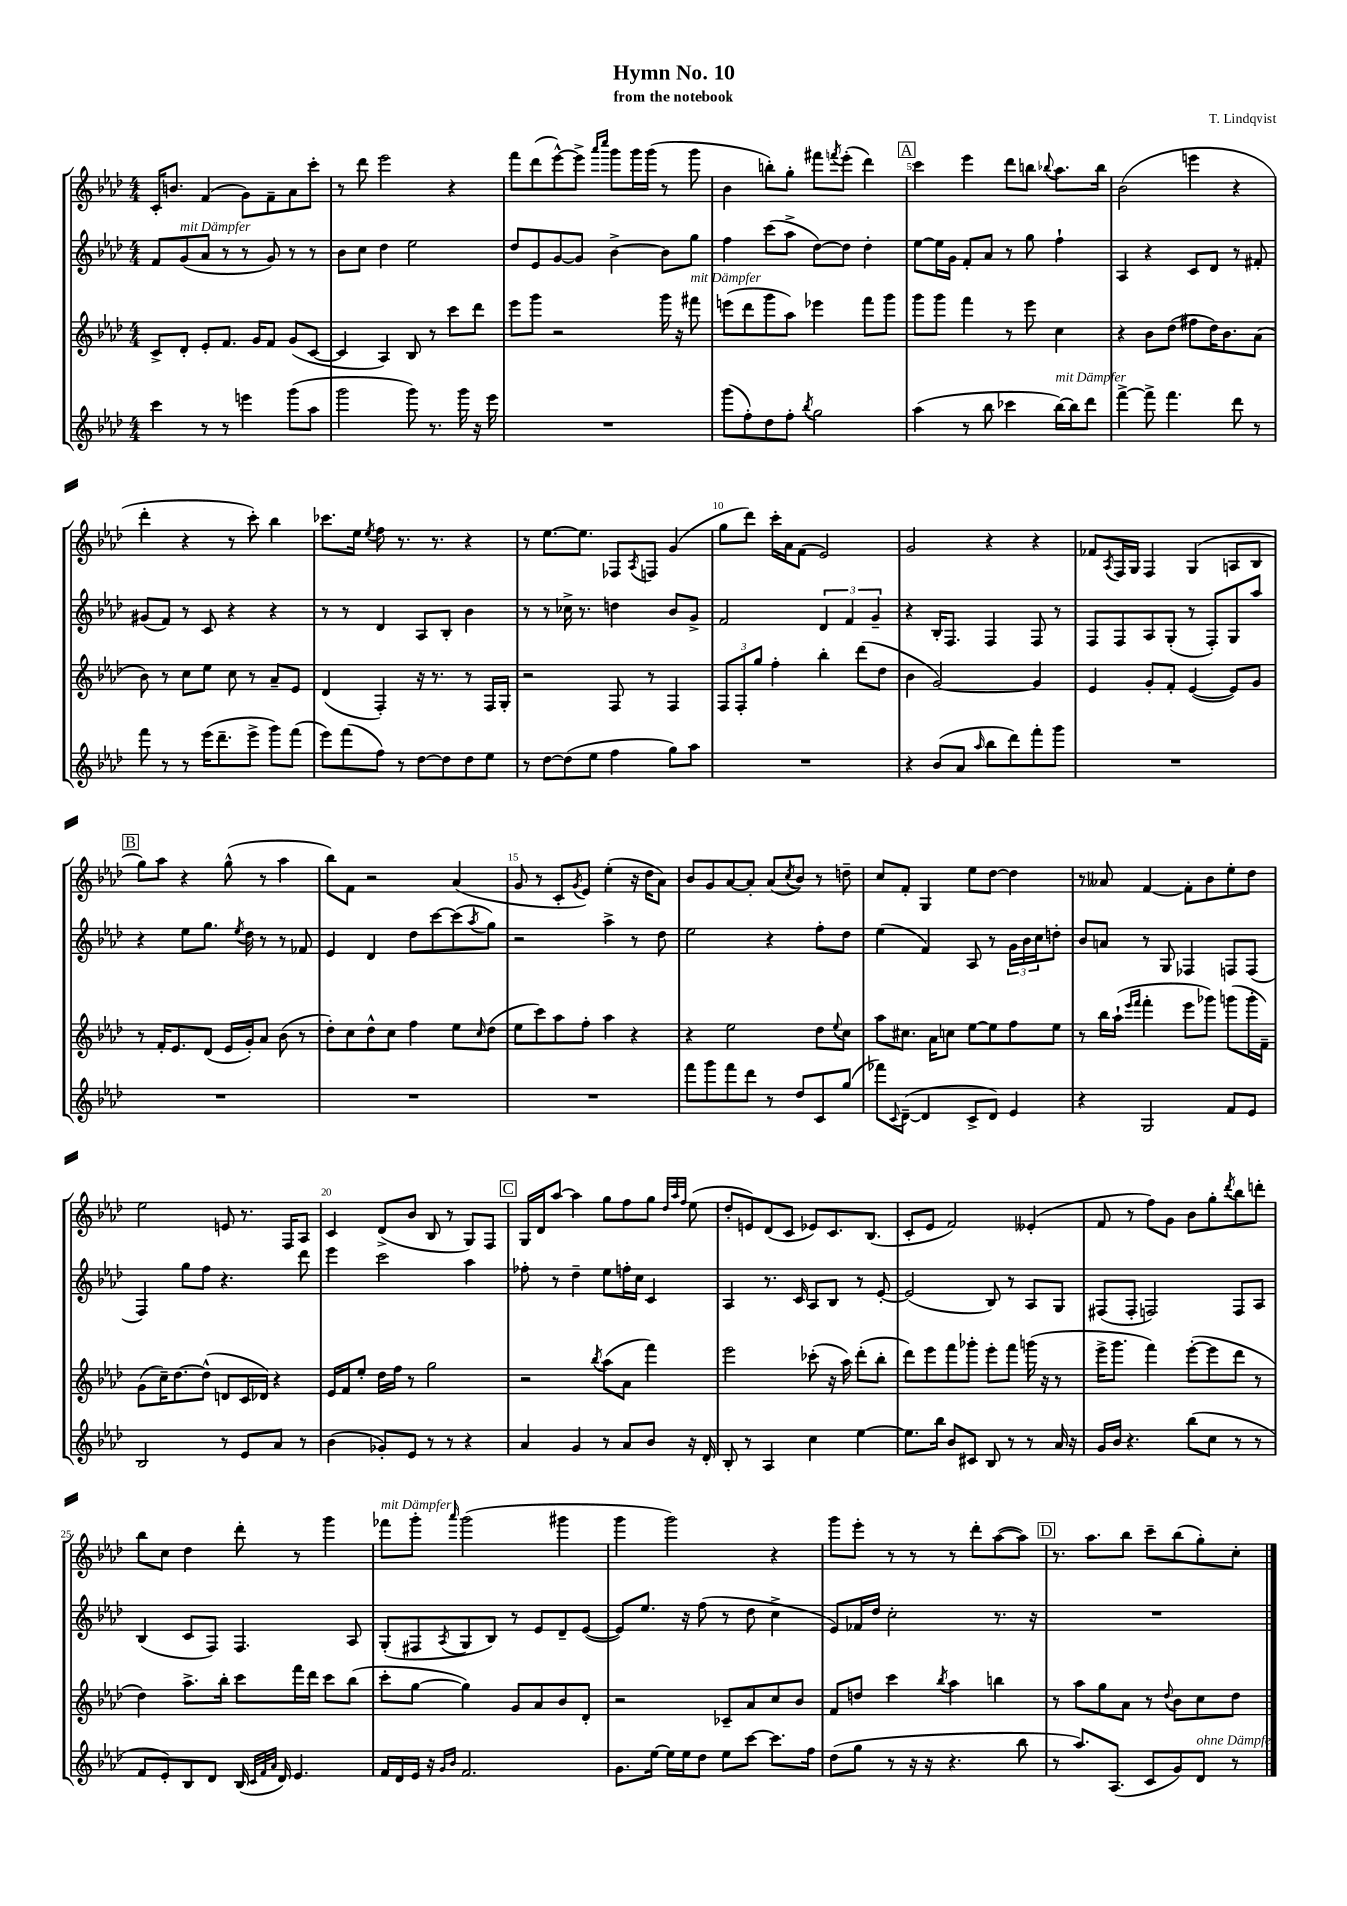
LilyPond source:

\header { title = "Hymn No. 10" composer = "T. Lindqvist" subtitle = "from the notebook" }
<<
\new StaffGroup <<
\new Staff = "s0" {
    \clef treble \key aes \major \numericTimeSignature \time 4/4
    c'16-. b'8. f'4( g'8) f'8-- aes'8 c'''8-. |
    r8 des'''8 ees'''2 r4 |
    f'''8 des'''8( ees'''8~-^) ees'''8-> \grace { aes'''16 c''''16 } g'''8 g'''16 g'''16( r8 g'''8 |
    bes'4 b''8-.) g''8-. fis'''8 \acciaccatura { f'''8 } ees'''8-.( des'''4) |
    \mark \markup { \box "A" } c'''4 ees'''4 des'''8 b''8 \appoggiatura { bes''8 } aes''8. bes''16 |
    bes'2( e'''4 r4 |
    des'''4-. r4 r8 c'''8-.) bes''4 |
    ces'''8. ees''16 \acciaccatura { ees''8 } f''8 r8. r8. r4 |
    r8 ees''8.~ ees''8. fes8 \acciaccatura { aes8 } f8 g'4( |
    g''8 des'''8) c'''16-. aes'16 f'8( ees'2) |
    g'2 r4 r4 |
    fes'8 \acciaccatura { aes8 } f16 g16 f4 g4( a8 bes8 |
    \mark \markup { \box "B" } g''8) aes''8 r4 g''8-^( r8 aes''4 |
    bes''8) f'8 r2 aes'4( |
    g'8 r8 c'8-. \acciaccatura { g'8 } ees'8) ees''4-.( r16 des''16 aes'8) |
    bes'8 g'8 aes'8~ aes'8-. aes'8( \acciaccatura { c''8 } bes'8) r8 d''8-- |
    c''8 f'8-. g4 ees''8 des''8~ des''4 |
    r8 aeses'8 f'4~ f'8-. bes'8 ees''8-. des''8 |
    ees''2 e'8 r8. f16 aes8 |
    c'4 des'8->( bes'8 bes8 r8 g8) f8 |
    \mark \markup { \box "C" } g16 des'16 aes''8~ aes''4 g''8 f''8 g''8 \grace { des''32 aes''32 f''32 } ees''8( |
    des''8-. e'8) des'8( c'8 ees'8) c'8. bes8.( |
    c'8-. ees'8 f'2) eeses'4-.( |
    f'8 r8 f''8) g'8 bes'8 g''8-. \acciaccatura { des'''8 } bes''8 d'''8-. |
    bes''8 c''8 des''4 des'''8-. r8 g'''4 |
    fes'''8^\markup { \italic "mit Dämpfer" } g'''8-. \grace { aes'''16 } g'''2( gis'''4 |
    g'''4 g'''2) r4 |
    g'''8 ees'''8-. r8 r8 r8 des'''8-. aes''8~( aes''8) |
    \mark \markup { \box "D" } r8. aes''8. bes''8 c'''8-- bes''8( g''8-.) c''8-. \bar "|." |
}
\new Staff = "s1" {
    \clef treble \key aes \major \numericTimeSignature \time 4/4
    f'8 g'8^\markup { \italic "mit Dämpfer" }( aes'8 r8 r8 g'8) r8 r8 |
    bes'8 c''8 des''4 ees''2 |
    des''8 ees'8 g'8~ g'8 bes'4~-> bes'8 g''8 |
    f''4 c'''8( aes''8-> des''8~) des''8 des''4-. |
    \mark \markup { \box "A" } ees''8~ ees''16 g'16 f'8-. aes'8 r8 g''8 f''4-! |
    aes4 r4 c'8 des'8 r8 fis'8-. |
    gis'8( f'8) r8 c'8 r4 r4 |
    r8 r8 des'4 aes8 bes8-. bes'4 |
    r8 r8 ces''16-> r8. d''4 bes'8 g'8-> |
    f'2 \tuplet 3/2 { des'4 f'4 g'4-- } |
    r4 bes16-. f8. f4 f8 r8 |
    f8 f8 aes8 g8-.( r8 f8-.) g8 aes''8 |
    \mark \markup { \box "B" } r4 ees''8 g''8. \acciaccatura { ees''8 } des''16 r8 r8 fes'8 |
    ees'4 des'4 des''8 c'''8~ c'''8( \acciaccatura { aes''8 } g''8) |
    r2 aes''4-> r8 des''8 |
    ees''2 r4 f''8-. des''8 |
    ees''4( f'4) aes8 r8 \tuplet 3/2 { g'16 bes'16 c''16 } d''8-. |
    bes'8 a'8 r8 g8 fes4 f8 f8( |
    f4) g''8 f''8 r4. des'''8 |
    ees'''4 c'''2 aes''4 |
    \mark \markup { \box "C" } fes''8-. r8 des''4-- ees''8 f''16-. c''16 c'4 |
    aes4 r8. c'16 aes8 bes8 r8 ees'8~-. |
    ees'2( bes8) r8 aes8 g8 |
    fis8( fis8-. f2) f8 aes8 |
    bes4( c'8 f8) f4. aes8 |
    g8-.( fis8 \acciaccatura { aes8 } g8 bes8) r8 ees'8 des'8-- ees'8~( |
    ees'8) ees''8. r16 f''8( r8 des''8 c''4-> |
    ees'8) fes'16 des''16 c''2-. r8. r16 |
    \mark \markup { \box "D" } R1 \bar "|." |
}
\new Staff = "s2" {
    \clef treble \key aes \major \numericTimeSignature \time 4/4
    c'8-> des'8-. ees'8-. f'8. g'16 f'8 g'8( c'8~ |
    c'4 aes4) bes8 r8 c'''8 des'''8 |
    ees'''8 g'''8 r2 g'''16 r16 fis'''8^\markup { \italic "mit Dämpfer" } |
    e'''8( des'''8 g'''8 aes''8) ees'''4 f'''8 g'''8 |
    \mark \markup { \box "A" } g'''8 g'''8 f'''4 r8 ees'''8 c''4 |
    r4 bes'8 des''8( fis''8 des''16) bes'8. aes'8( |
    bes'8) r8 c''8 ees''8 c''8 r8 aes'8-- ees'8 |
    des'4( f4-.) r16 r8. r8 f16 g16-. |
    r2 f8 r8 f4 |
    \tuplet 3/2 { f8 f8-. g''8 } f''4-. bes''4-. des'''8( des''8 |
    bes'4 g'2~) g'4 |
    ees'4 g'8-. f'8-. ees'4~( ees'8) g'8 |
    \mark \markup { \box "B" } r8 f'16-. ees'8. des'8( ees'16 g'16-.) aes'8 bes'8( r8 |
    des''8-.) c''8 des''8-^ c''8 f''4 ees''8 \grace { c''16 } des''8( |
    ees''8 c'''8) aes''8 f''8-. aes''4 r4 |
    r4 ees''2 des''8 \appoggiatura { ees''8 } c''8 |
    aes''8 cis''8. aes'16 c''8 ees''8~ ees''8 f''8 ees''8 |
    r8 bes''16 aes''16-!( \grace { ees'''16 f'''16 } f'''4-. ees'''8 ges'''8) g'''8( g'''16-. f'16--) |
    g'8( c''16--) des''8.~ des''8-^( d'8 c'16 des'16) r4 |
    ees'16 f'16 ees''8-. des''16 f''16 r8 g''2 |
    \mark \markup { \box "C" } r2 \acciaccatura { bes''8 } aes''8( aes'8 f'''4) |
    ees'''2 ces'''8-.( r16 aes''16) des'''8-.( bes''8-. |
    des'''8) ees'''8 f'''8 ges'''8-. ees'''8-. f'''8 g'''16( r16 r8 |
    ees'''16-> g'''8. f'''4) ees'''8~-.( ees'''8 des'''8 r8 |
    des''4) aes''8.-> bes''16-. c'''8 f'''16 des'''16 c'''8 bes''8( |
    c'''8-. g''8~ g''4) g'8 aes'8 bes'8 des'8-. |
    r2 ces'8-- aes'8 c''8 bes'8 |
    f'8 d''8 c'''4 \acciaccatura { bes''8 } aes''4 b''4 |
    \mark \markup { \box "D" } r8 aes''8 g''8 aes'8 r8 \appoggiatura { des''8 } bes'8 c''8 des''8 \bar "|." |
}
\new Staff = "s3" {
    \clef treble \key aes \major \numericTimeSignature \time 4/4
    c'''4 r8 r8 e'''4 g'''8( aes''8 |
    g'''2 g'''8) r8. g'''16 r16 ees'''16 |
    R1 |
    g'''8( f''8-.) des''8 f''8-. \acciaccatura { bes''8 } g''2 |
    \mark \markup { \box "A" } aes''4( r8 bes''8 ces'''4 bes''16~^\markup { \italic "mit Dämpfer" }) bes''16 des'''8 |
    f'''4~-> f'''8-> f'''4. des'''8 r8 |
    f'''8 r8 r8 ees'''16( des'''8.-- ees'''8-> g'''8) f'''8( |
    ees'''8) f'''8( f''8) r8 des''8~ des''8 des''8 ees''8 |
    r8 des''8~ des''8( ees''8 f''4 g''8) aes''8 |
    R1 |
    r4 bes'8( aes'8 \grace { aes''16 } bes''8 des'''8) f'''8-. g'''8 |
    R1 |
    \mark \markup { \box "B" } R1 |
    R1 |
    R1 |
    f'''8 g'''8 f'''8 des'''8 r8 des''8 c'8 g''8( |
    fes'''8) \appoggiatura { c'8 } des'8~--( des'4 c'8-> des'8) ees'4 |
    r4 g2 f'8 ees'8 |
    bes2 r8 ees'8 aes'8 r8 |
    bes'4( ges'8-.) ees'8 r8 r8 r4 |
    \mark \markup { \box "C" } aes'4 g'4 r8 aes'8 bes'8 r16 des'16-. |
    bes8-. r8 aes4 c''4 ees''4~ |
    ees''8. bes''16 bes'8 cis'8 bes8 r8 r8 aes'16 r16 |
    g'16 bes'16 r4. bes''8( c''8 r8 r8 |
    f'8 ees'8-.) bes8 des'8 bes16( \grace { c'32 f'32 aes'32 } des'16) ees'4. |
    f'16 des'16 ees'16 r16 \grace { g'16 bes'16 } f'2. |
    g'8. ees''16~ ees''16 ees''16 des''8 ees''8 c'''8~ c'''8. f''16 |
    des''8( g''8 r8 r16 r16 r4. bes''8 |
    \mark \markup { \box "D" } r8 aes''8.) aes8.( c'8 g'8) des'8^\markup { \italic "ohne Dämpfer" } r8 \bar "|." |
}
>>
>>
\layout { \context { \Score \override BarNumber.break-visibility = ##(#f #t #t) barNumberVisibility = #(every-nth-bar-number-visible 5) } }
